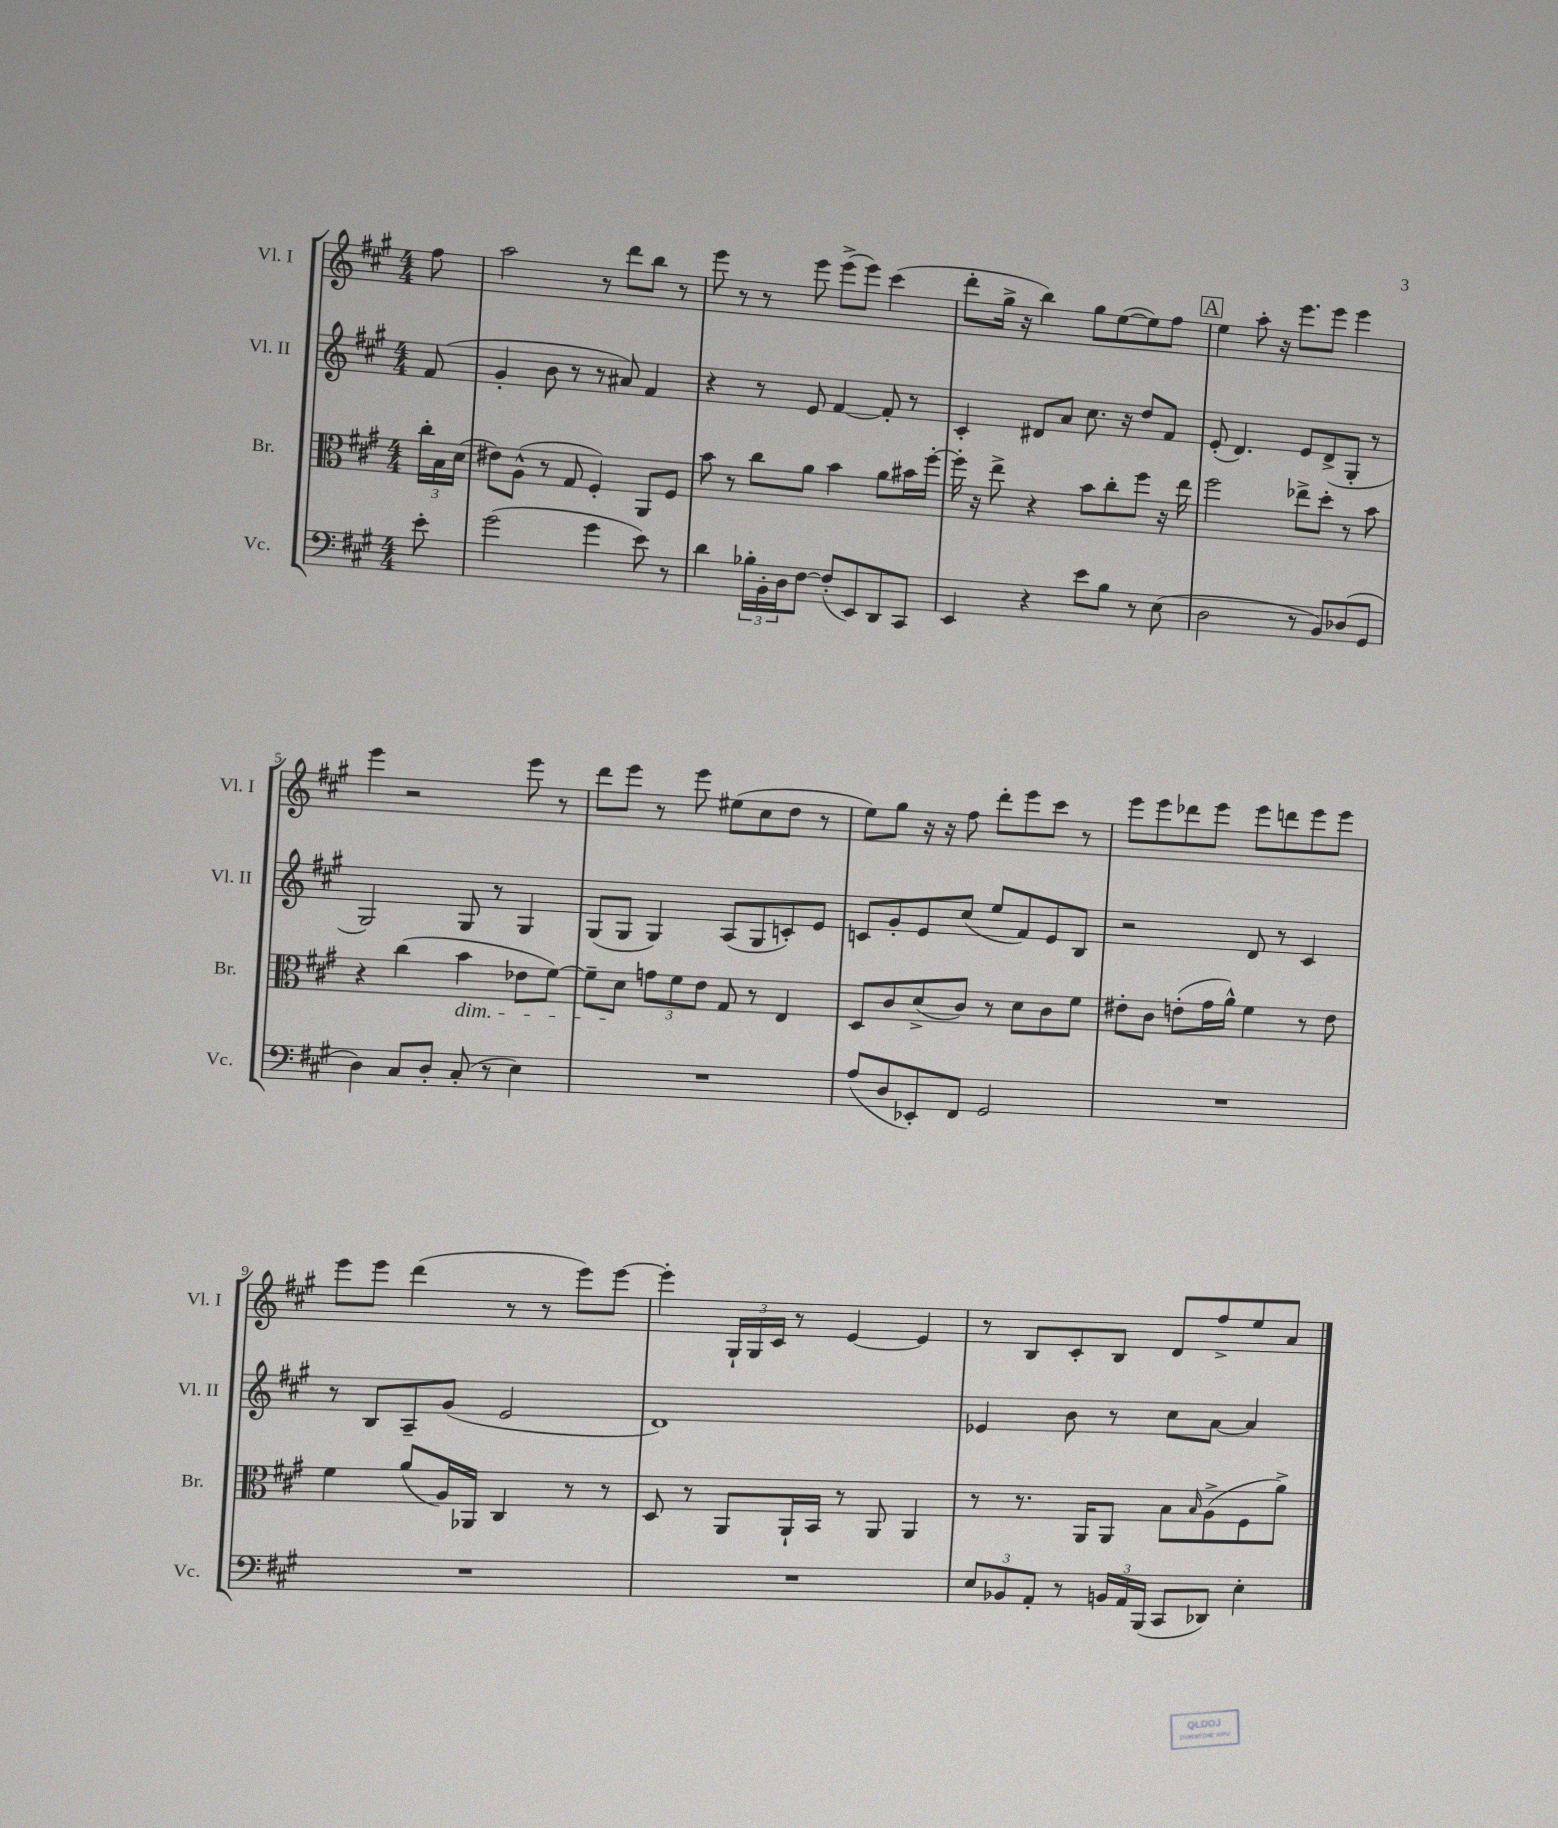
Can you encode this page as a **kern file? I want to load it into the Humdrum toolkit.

**kern	**kern	**kern	**kern
*staff4	*staff3	*staff2	*staff1
*clefF4	*clefC3	*clefG2	*clefG2
*k[f#c#g#]	*k[f#c#g#]	*k[f#c#g#]	*k[f#c#g#]
*M4/4	*M4/4	*M4/4	*M4/4
8e'	24cc#'	(8f#	8ff#
.	24B	.	.
.	(24d	.	.
=	=	=	=
(2g#	8e#)	4g#'	2aa
.	(8A^^	.	.
.	8r	8b	.
.	8G#	8r	.
4g#	4F#')	8r	8r
.	.	8a#)	8ddd
8e)	8AA	4f#	8bb
8r	8F#	.	8r
=	=	=	=
4d	8b	4r	8eee
.	8r	.	8r
24B-'	8cc#	8r	8r
24BB'	.	.	.
24D	.	.	.
[8F#	8a	8e	8eee
(8F#']	4b	[4f#	(8eee^
8EE)	.	.	8eee)
8DD	8a	8f#']	(4ccc#
8CC#	16b#	8r	.
.	[16ff#'	.	.
=	=	=	=
4EE	16ff#']	4c#'	8ddd'
.	16r	.	.
.	8ee^	.	16gg#^
.	.	.	16r
4r	4r	8d#	4bb)
.	.	8a	.
8e	8b	8.cc#	8gg#
8B	8cc#'	.	([8ee
.	.	16r	.
8r	8ff#	8dd	8ee])
(8E	16r	8f#	8ff#
.	16ee	.	.
=	=	=	=
2D	2ff#	(8e'	4ee
.	.	4.d)	.
.	.	.	8aa'
.	.	.	16r
.	.	.	8.eee
8r	8ee-^	8e	.
8BB)	8dd'	(8d^	8eee
(8D-	8r	8G#'	4eee
8GG#	8b	8r	.
=	=	=	=
4D)	4r	2G#)	4eee
8C#	(4cc#	.	2r
8D'	.	.	.
(8C#'	4b	8G#	.
8r	.	8r	.
4E)	8e-	4G#	8eee
.	[8f#)	.	8r
=	=	=	=
1r	8f#~]	(8G#	8ddd
.	8d	8G#	8eee
.	12g	4G#)	8r
.	12f#	.	.
.	.	.	8eee
.	12e	.	.
.	8G#	(8A	(8ee#
.	8r	8G#	8cc#
.	4E	8c')	8dd
.	.	8e	8r
=	=	=	=
(8A	8D	8c	8ee)
8D	8c#	8g#'	8gg#
8EE-')	(8d^	8e	16r
.	.	.	16r
8FF#	8c#)	(8cc#	8ff#
2GG#	8r	8ee	8ddd'
.	8d	8f#)	8eee
.	8c#	8e	8ccc#
.	8f#	8B	8r
=	=	=	=
1r	8e#'	2r	8eee
.	8c#	.	8eee
.	(8e'	.	8ddd-
.	16g#	.	8eee
.	16a^^)	.	.
.	4f#	8d	8eee
.	.	8r	8ddd
.	8r	4c#	8eee
.	8e	.	8eee
=	=	=	=
1r	4f#	8r	8eee
.	.	8B	8eee
.	(8a	8A~	(4ddd
.	16A)	(8g#	.
.	16AA-	.	.
.	4C#	2e	8r
.	.	.	8r
.	8r	.	8eee)
.	8r	.	[8eee
=	=	=	=
1r	8D	1d)	4eee']
.	8r	.	.
.	8AA	.	24G#`
.	.	.	24G#
.	.	.	24c#
.	16AA`	.	8r
.	16BB	.	.
.	8r	.	[4e
.	8AA	.	.
.	4AA	.	4e]
=	=	=	=
12E	8r	4e-	8r
12BB-	.	.	.
.	8.r	.	8B
12AA'	.	.	.
8r	.	8b	8c#'
.	16AA	.	.
24BB	8AA	8r	8B
24AA	.	.	.
(24BBB	.	.	.
8CC#	8B	8cc#	8d
.	16qqB	.	.
8DD-)	(8A^	[8a	8ff#^
4E'	8F#	4a]	8ee
.	8a^)	.	8a
==	==	==	==
*-	*-	*-	*-
